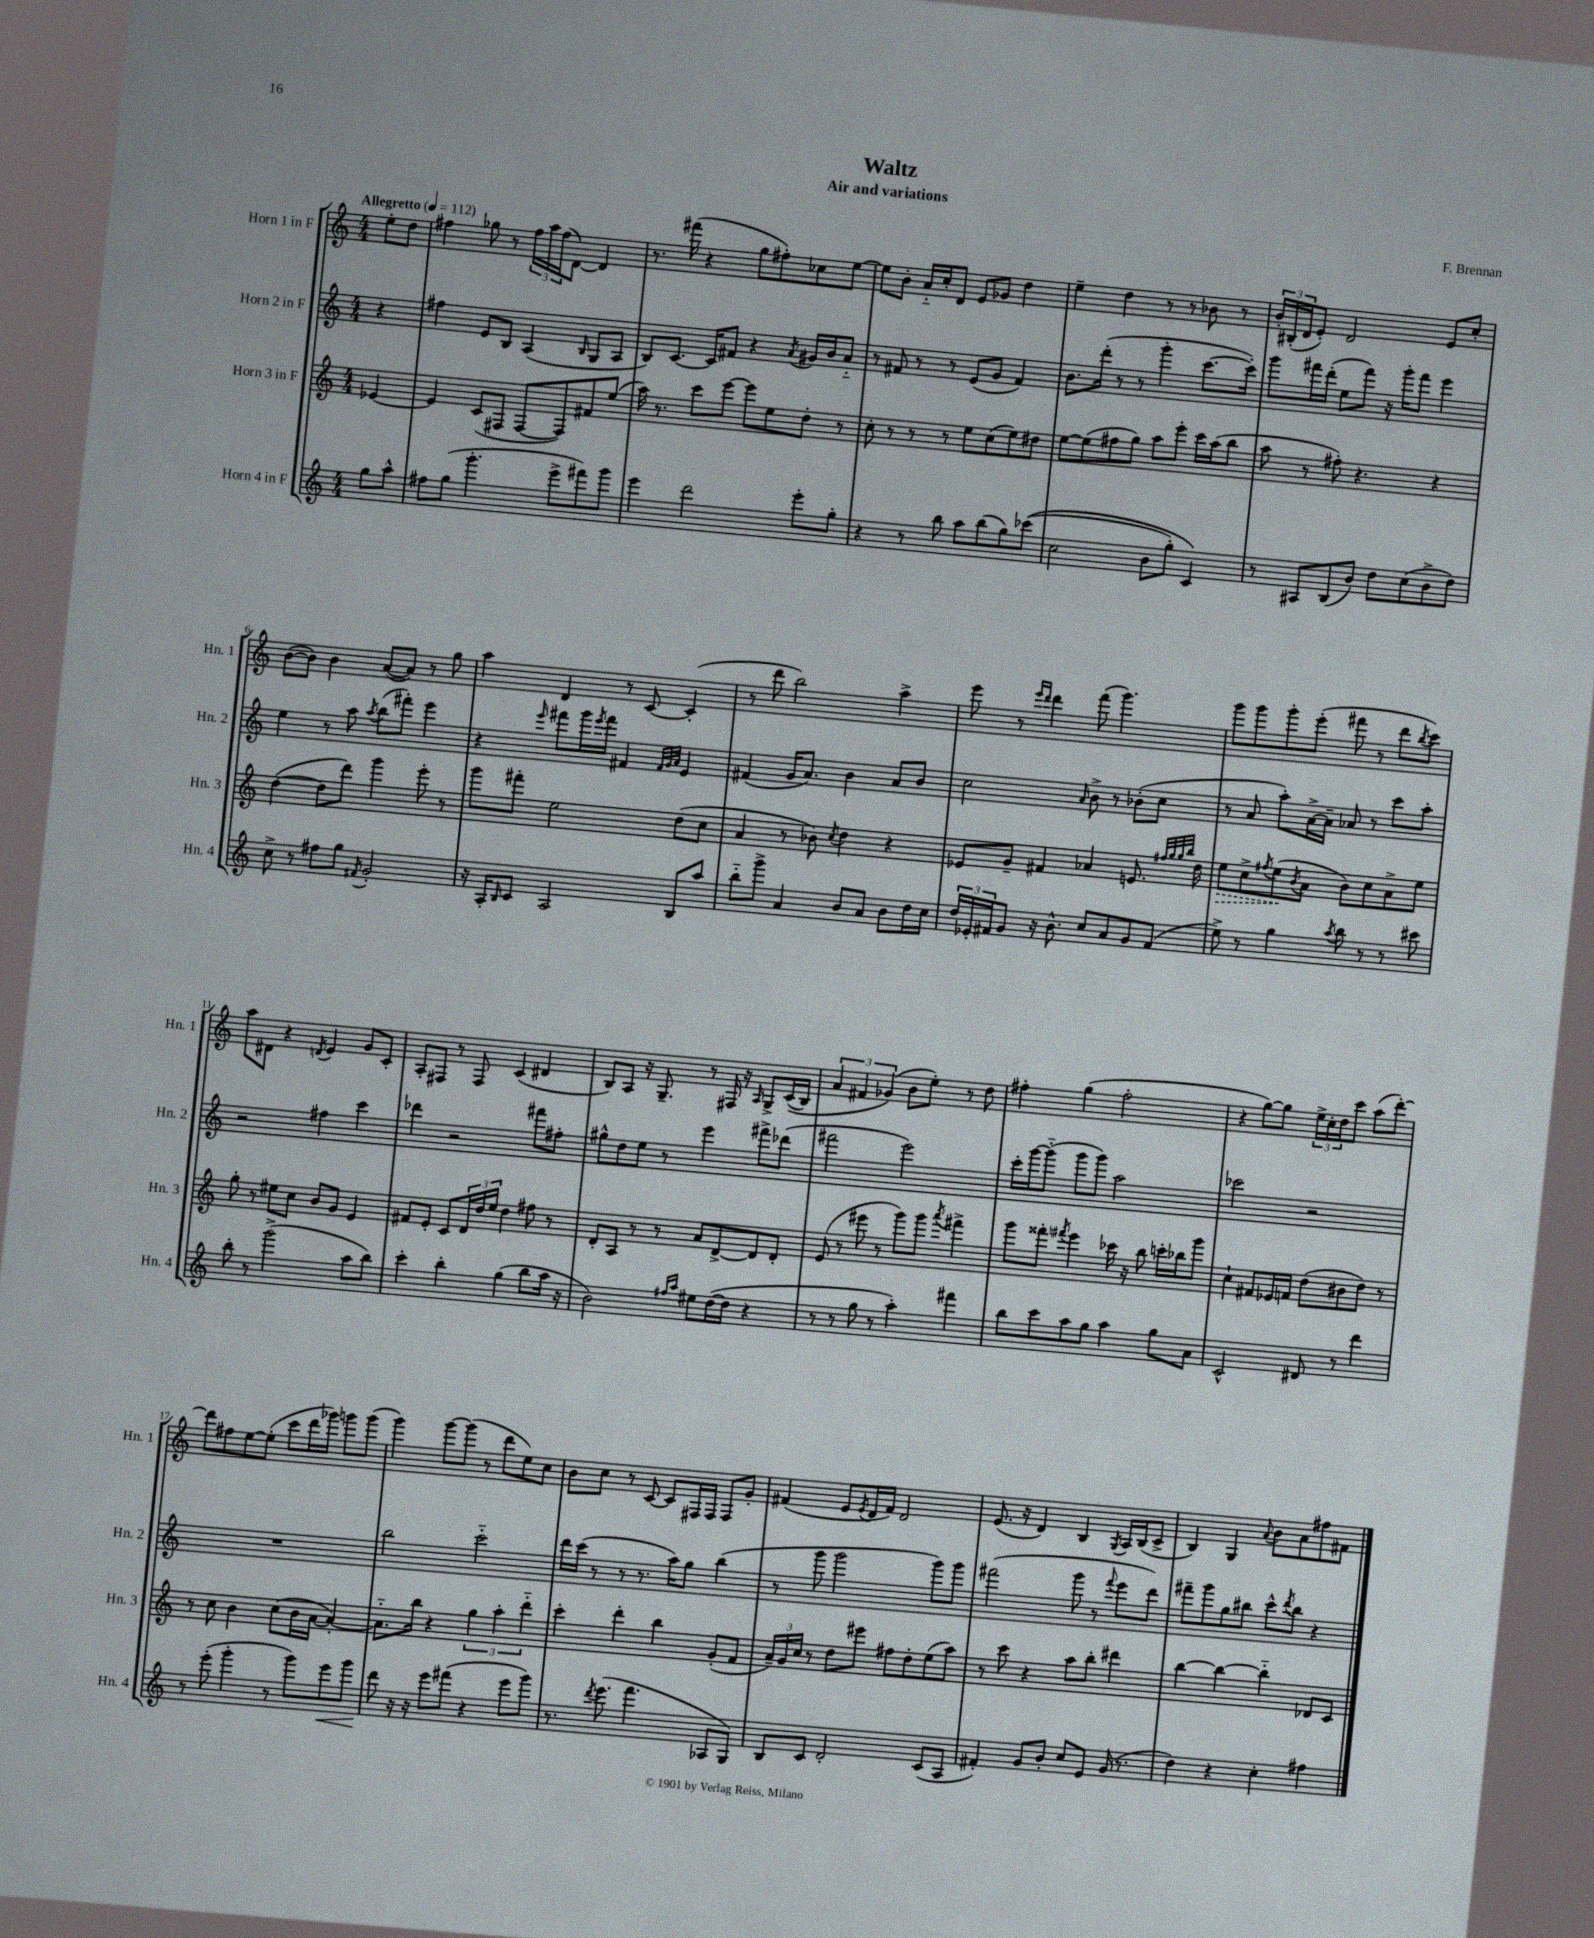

**kern	**kern	**kern	**kern
*staff4	*staff3	*staff2	*staff1
*clefG2	*clefG2	*clefG2	*clefG2
*k[]	*k[]	*k[]	*k[]
*M4/4	*M4/4	*M4/4	*M4/4
*MM112	*MM112	*MM112	*MM112
8gg	[4e-	4r	8ee'
8aa^^	.	.	8dd
=	=	=	=
8ff#	4e-]	4ff#	4ff#
(8gg	.	.	.
4.ggg'	(8c	8e	8gg-
.	8F#	8B	8r
.	[8F#	(4A	24ff#
.	.	.	24aa
.	.	.	(24ff#
8eee^	8F#])	.	[8d)
.	.	16qqB	.
8fff#)	8f#	8G	4d]
8ggg	(8ee	8A	.
=	=	=	=
4eee	16aa)	8B)	8.r
.	8.r	.	.
.	.	[8.c	.
.	.	.	(16fff#
2ddd	8ccc	.	4r
.	.	16c]	.
.	[8eee	8f#	.
.	8eee]	4r	8gg
.	8ee	.	8ff#')
.	.	8qa	.
8eee'	8dd'	16g#	8cc-
.	.	16b	.
8gg'	8r	8a'~	[8ee
=	=	=	=
4r	8cc'	8r	8ee]
.	8r	8f#	8b'
8r	8r	8r	16a'~
.	.	.	16cc'
8bb	8r	8r	8d
8aa	8ee	(8e	8e
(8bb	(8cc	8g	8g-
8gg)	8ee)	4f#)	4dd
&((8ccc-	8dd#	.	.
=	=	=	=
2cc	[8ee	8.b	4ee~
.	(8ee]	.	.
.	.	(16ddd'	.
.	8ff#	8r	4dd
.	8gg)	8r	.
8b	8aa	4ggg'	8r
8gg')	8eee'	.	8r
4c&)	16ccc	[8.ccc	8b-
.	(16aa	.	.
.	8bb	.	8r
.	.	16ccc'])	.
=	=	=	=
8r	8aa	8ggg	24b'
.	.	.	(24B#'
.	.	.	24d
8A#	8r	16fff#	8e')
.	.	(16ddd'	.
(8B	8ff#')	8ee	2d
8b)	4.r	8fff#)	.
8dd	.	16r	.
.	.	16ggg'	.
(8cc	.	8fff#	.
8b^	4r	4eee	8e
8dd)	.	.	8cc'
=	=	=	=
8cc^	([4dd	4ee	([8b
8r	.	.	8b])
8ff#	8dd]	8r	4b
8gg	8ddd)	8aa	.
8qf#	.	8qaa	.
2g'	4ggg	(8bb	([8a
.	.	8fff#')	8a])
.	8eee'	4eee	8r
.	8r	.	8gg
=	=	=	=
16r	8ggg	4r	4aa
16A'	.	.	.
16qqB	.	.	.
8c	8fff#'	.	.
.	.	16qqeee	.
2A	2ee	8fff#	4d
.	.	16ggg	.
.	.	8qeee	.
.	.	16fff#	.
.	.	4f#	8r
.	.	.	[8c
.	.	32qqf#	.
.	.	32qqg	.
.	.	32qqa	.
8B	(8dd	4e	(4c']
8aa	8cc	.	.
=	=	=	=
8bb'~	4a	(4f#	8r
8ggg^	.	.	8ddd
4a	8r	16g	2bb)
.	.	8.a)	.
.	8b-)	.	.
.	8qcc	.	.
8b	4dd	4b	.
8a	.	.	.
8b	4r	8a	4aa^
16dd	.	8b	.
16cc	.	.	.
=	=	=	=
24dd	8e-	2cc	8eee
24e-'	.	.	.
24f#	.	.	.
8g	8g~	.	8r
.	.	.	16qqeee
.	.	.	16qqddd
16r	4f#	.	4ddd
8.b^^	.	.	.
.	.	16qqa	.
8cc	4a-	8b^	(8fff
8a	.	8r	4.ggg)
8g	8.e	(8b-'	.
(8f#	.	8cc	.
.	32qqff#	.	.
.	32qqgg	.	.
.	32qqgg	.	.
.	32qqbb	.	.
.	16dd	.	.
=	=	=	=
8ee^)	8ee	8r	8ggg
8r	8cc^	8a	8ggg
.	8qff#	.	.
4gg	(8ee	8aa')	8ggg'
.	8qb	.	.
.	8a	[16a^	(8eee'
.	.	16a~]	.
8qaa	.	.	.
8bb	8b)	8a-	8fff#
8r	8cc	8r	8r
8r	8a^	8ccc	8ddd
.	.	.	8qbb
8ccc#	8ee	8aa'	8ccc)
=	=	=	=
8bb'	8gg'	2r	8aa
8r	8r	.	8d#
(2ggg^	8ee#	.	4r
.	8cc	.	.
.	.	.	8qd
.	8b	4ff#	4e
.	8g	.	.
8aa	4e	4ccc	8g
8bb)	.	.	8c'
=	=	=	=
4ccc'	8f#	4ddd-	8A'
.	8e'	.	8F#
4bb'	8c	2r	8r
.	24d	.	8F#
.	24dd	.	.
.	24ee	.	.
(4gg	4dd	.	(4c
8bb	8ff#	8fff#	4d#
16aa	8r	8ff#'	.
16r	.	.	.
=	=	=	=
2b)	8d'	8gg#^^	8B)
.	8A	8dd	8A
.	8r	8ee	16r
.	.	.	8.G~
.	8r	8r	.
16qqff#	.	.	.
16qqaa	.	.	.
8ee#	8a	4eee	8r
([16dd	[8d^	.	16F#
16dd]	.	.	16r
.	.	.	16qqA
4r	8d]	8fff#^	8G^
.	8d'	(8ddd-	&((16c
.	.	.	16B)
=	=	=	=
8r	(8e	2fff#	6a
8r	8r	.	.
.	.	.	6f#
8gg	8eee#	.	.
.	.	.	(6g-&)
8r	8r	.	.
4aa')	8ggg)	2eee)	8b
.	8ggg	.	8ee')
.	8qaaa	.	.
4fff#	4fff#^	.	8r
.	.	.	8dd
=	=	=	=
8bb	8ggg	16ccc'	4ff#'
.	.	[16ggg	.
8ccc	8fff##'	(8ggg'~]	.
.	8qfff#	.	.
8aa	4eee	8ggg	(4gg
8gg	.	8ggg)	.
4aa	16ccc-	2aa	2ff#'
.	16r	.	.
.	8bb	.	.
8gg	16ccc'	.	.
.	16bb-	.	.
8a	8ggg	.	.
=	=	=	=
2c^^	4cc`	2ccc-	4r
.	8f#	.	[8gg)
.	16e-	.	8gg]
.	16f	.	.
8d#	(8dd	2r	24ee^
.	.	.	24cc'
.	.	.	24dd
8r	8b#	.	8ccc
4ddd	8dd)	.	(8aa
.	8r	.	[8ddd')
=	=	=	=
8r	8r	1r	8ddd]
(8eee'	8cc	.	8ff#
4ggg'	4b	.	[8ee
.	.	.	(8ee']
8r	(8cc	.	8ccc
8ggg)	16b	.	16ddd
.	[16a	.	16ggg-)
8eee	4a'_)	.	8ggg
8ggg	.	.	(8ggg
=	=	=	=
8ddd	8.a'~]	2bb	4ggg)
16r	.	.	.
16r	16bb	.	.
8eee	4r	.	[8ggg
(8fff#	.	.	(8ggg]
4r	6gg	2ccc'~	8r
.	.	.	8ddd
.	6aa'	.	.
8eee	.	.	8ee)
.	6ddd'~	.	.
8ggg)	.	.	8cc
=	=	=	=
8.r	4ccc'	16ddd	8b
.	.	(16ccc	.
.	.	8r	8cc
8qddd	.	.	.
(8.eee	.	.	.
.	4ddd'	8r	8r
4.fff	.	8.r	[8c
.	4bb	.	8c]
.	.	16aa)	.
.	.	8gg	16F#
.	.	.	16F#
8A-	(8g'	(4bb	8F#
8G)	8f	.	8g'
=	=	=	=
8B	24a~)	8r	(4f#
.	24g	.	.
.	24cc	.	.
8c	8r	8ggg	.
2d'	8dd	2ggg	8e
.	.	.	8qe
.	8eee#	.	16d
.	.	.	16f#)
.	8ff#	.	2d
.	8dd'	.	.
(8c	(8ee	8ggg)	.
8A	8aa)	8ggg	.
=	=	=	=
4f#')	8r	(2fff#	(8.e
.	8ccc	.	.
.	.	.	16r
8g	4r	.	4d)
8b'	.	.	.
8cc	8aa	8ggg	4B
8e	8bb'	8r	.
.	.	8qqfff#	8qG
(16g	4ddd#	8eee	16A
8.r	.	.	(16B
.	.	8ddd)	8c^
=	=	=	=
4dd)	[4bb	8fff#~	4B)
.	.	8ggg	.
4r	4bb_	8gg	4G
.	.	8bb#	.
.	.	.	8qqa
4cc'	4bb'~]	8ccc^^	8b
.	.	8qddd	.
.	.	8bb#	8a
4ff#	8d-	4r	8ff#
.	8c	.	8f#
==	==	==	==
*-	*-	*-	*-
